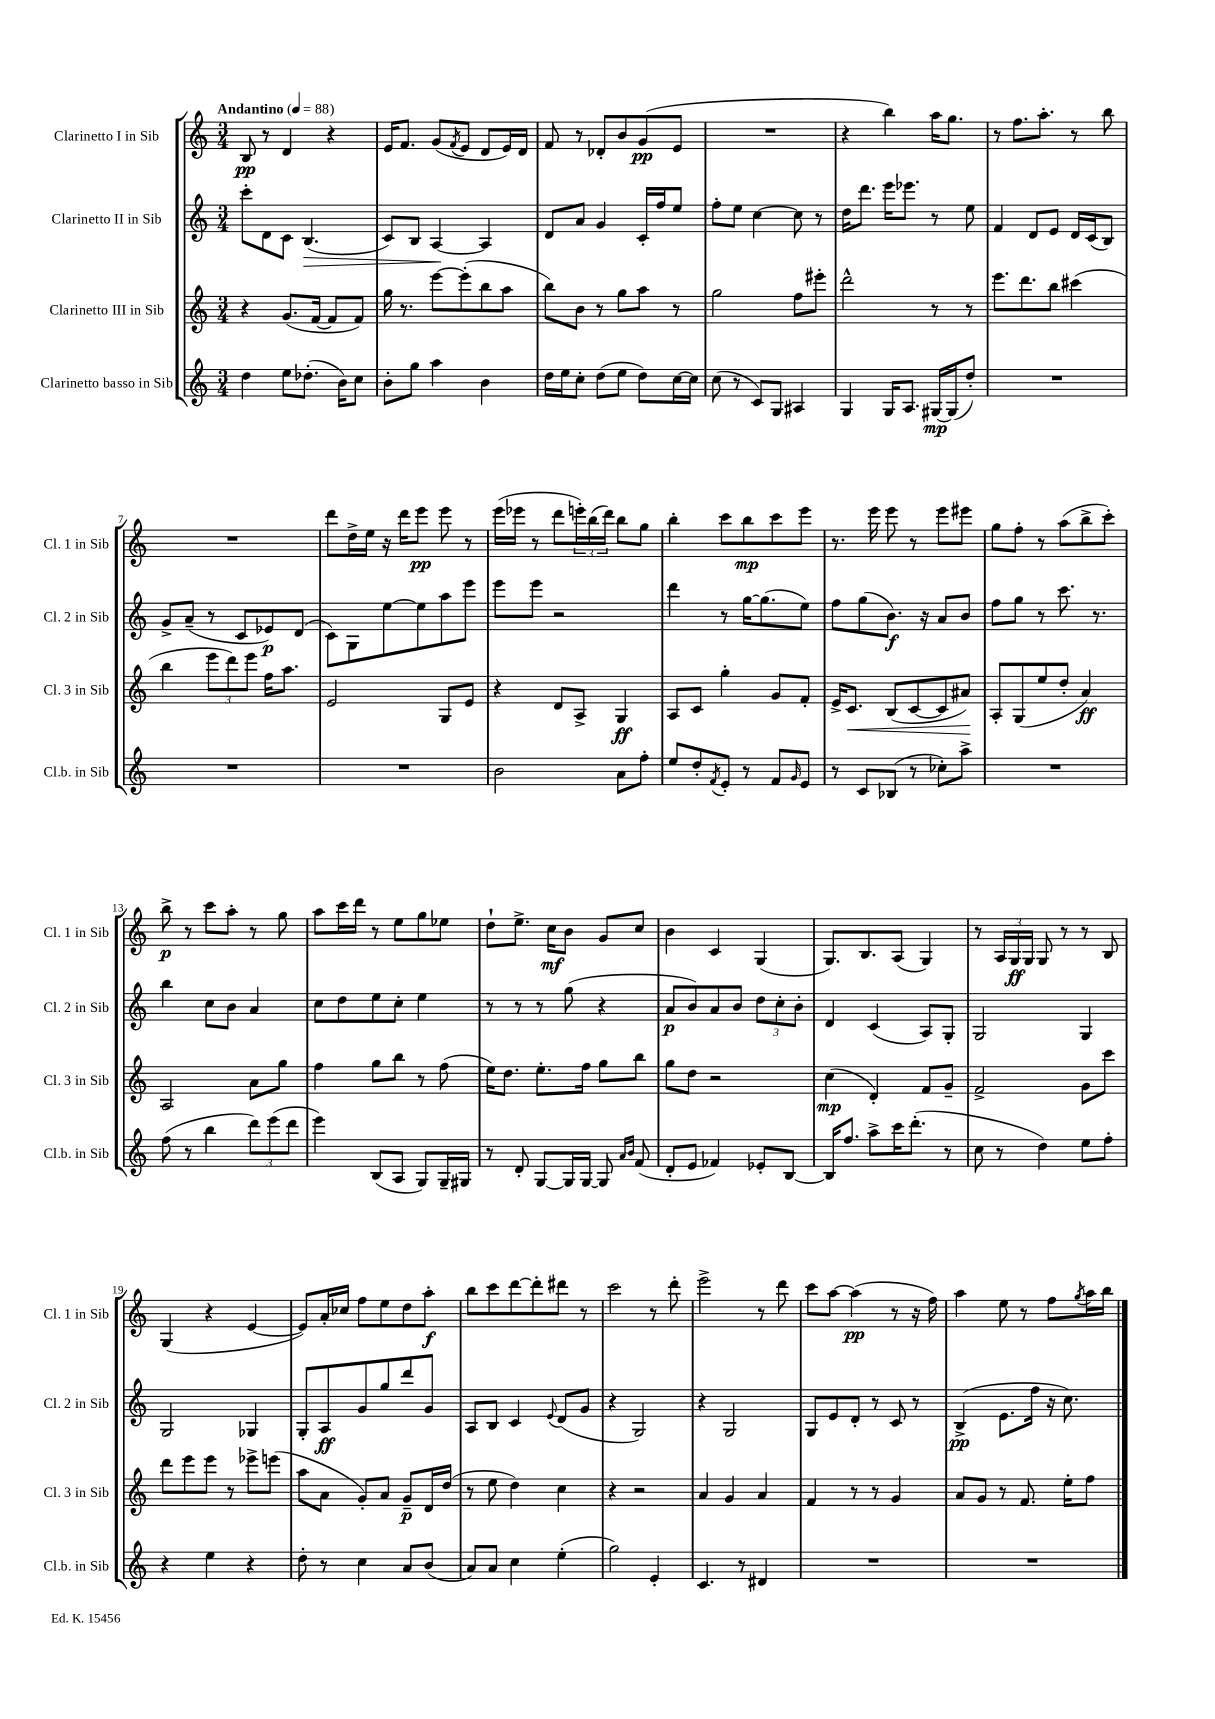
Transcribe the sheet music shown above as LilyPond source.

<<
\new StaffGroup <<
\new Staff = "s0" \with { instrumentName = "Clarinetto I in Sib" shortInstrumentName = "Cl. 1 in Sib" } {
    \clef treble \key c \major \numericTimeSignature \time 3/4 \tempo "Andantino" 4 = 88
    b8\pp r8 d'4 r4 |
    e'16 f'8. g'8( \acciaccatura { f'8 } e'8 d'8 e'16) d'16 |
    f'8 r8 des'8-. b'8 g'8\pp( e'8 |
    R2. |
    r4 b''4) a''16 g''8. |
    r8 f''8. a''8.-. r8 b''8 |
    R2. |
    d'''8 d''16-> e''16 r16 d'''16 e'''8\pp e'''8 r8 |
    e'''16( ees'''16 r8 d'''8 \tuplet 3/2 { e'''16-.) b''16( d'''16) } b''8 g''8 |
    b''4-. c'''8 b''8\mp c'''8 e'''8 |
    r8. e'''16 e'''8 r8 e'''8 eis'''8 |
    g''8 f''8-. r8 a''8( b''8-> c'''8-.) |
    b''8->\p r8 c'''8 a''8-. r8 g''8 |
    a''8 c'''16 d'''16 r8 e''8 g''8 ees''8 |
    d''8-! e''8.-> c''16\mf b'8 g'8 c''8 |
    b'4 c'4 g4( |
    g8.) b8. a8( g4) |
    r8 \tuplet 3/2 { a16 g16\ff g16 } g8 r8 r8 b8 |
    g4( r4 e'4~ |
    e'8) a'16-. ces''16 f''8 e''8 d''8 a''8-.\f |
    b''8 c'''8 d'''8~ d'''8-. dis'''8 r8 |
    c'''2 r8 d'''8-. |
    e'''2-> r8 d'''8 |
    c'''8 a''8~ a''4\pp( r8 r16 f''16) |
    a''4 e''8 r8 f''8 \acciaccatura { g''8 } a''16 b''16 \bar "|." |
}
\new Staff = "s1" \with { instrumentName = "Clarinetto II in Sib" shortInstrumentName = "Cl. 2 in Sib" } {
    \clef treble \key c \major \numericTimeSignature \time 3/4
    c'''8-. d'8 c'8 b4.\>( |
    c'8) b8 a4~\! a4 |
    d'8 a'8 g'4 c'16-. f''16 e''8 |
    f''8-. e''8 c''4~ c''8 r8 |
    d''16 d'''8. e'''16 ees'''8. r8 e''8 |
    f'4 d'8 e'8 d'16 c'16( b8) |
    g'8-> a'8--( r8 c'8 ees'8\p) d'8( |
    c'8) g8 e''8~ e''8 a''8 e'''8 |
    e'''8 e'''8 r2 |
    d'''4 r8 g''16~ g''8.( e''8) |
    f''8 g''8( b'8.\f) r16 a'8 b'8 |
    f''8 g''8 r8 c'''8. r8. |
    b''4 c''8 b'8 a'4 |
    c''8 d''8 e''8 c''8-. e''4 |
    r8 r8 r8 g''8( r4 |
    a'8\p b'8) a'8 b'8 \tuplet 3/2 { d''8 c''8-. b'8-. } |
    d'4 c'4( a8) g8-. |
    g2 g4 |
    g2 ges4 |
    g8-. a8\ff g'8 g''8 d'''8 g'8 |
    a8 b8 c'4 \appoggiatura { e'8 } d'8( g'8 |
    r4 g2) |
    r4 g2 |
    g8 e'8 d'8-. r8 c'8 r8 |
    b4->\pp( e'8. f''16 r16 c''8.) \bar "|." |
}
\new Staff = "s2" \with { instrumentName = "Clarinetto III in Sib" shortInstrumentName = "Cl. 3 in Sib" } {
    \clef treble \key c \major \numericTimeSignature \time 3/4
    r4 g'8.( f'16~ f'8 f'8) |
    g''16 r8. e'''8~ e'''8-.( b''8 a''8 |
    b''8) b'8 r8 g''8 a''8 r8 |
    g''2 f''8 eis'''8-. |
    d'''2-^ r8 r8 |
    e'''8. d'''8. b''8 cis'''4( |
    b''4 \tuplet 3/2 { e'''8 d'''8) e'''8 } f''16 a''8. |
    e'2 g8 e'8 |
    r4 d'8 a8-> g4\ff |
    a8 c'8 g''4-. g'8 f'8-. |
    e'16-> c'8.\< b8( c'8~ c'8 ais'8\!) |
    a8-. g8( e''8 d''8-. a'4\ff) |
    a2 a'8 g''8 |
    f''4 g''8 b''8 r8 f''8( |
    e''16) d''8. e''8.-. f''16 g''8 b''8 |
    g''8 d''8 r2 |
    c''4\mp( d'4-.) f'8 g'8-- |
    f'2-> g'8 c'''8 |
    d'''8 e'''8 e'''8 r8 ees'''8-> e'''8( |
    a''8 a'8 g'8-.) a'8 g'8--\p d'16 d''16( |
    r8 e''8 d''4) c''4 |
    r4 r2 |
    a'4 g'4 a'4 |
    f'4 r8 r8 g'4 |
    a'8 g'8 r8 f'8. e''16-. f''8 \bar "|." |
}
\new Staff = "s3" \with { instrumentName = "Clarinetto basso in Sib" shortInstrumentName = "Cl.b. in Sib" } {
    \clef treble \key c \major \numericTimeSignature \time 3/4
    d''4 e''8 des''8.-.( b'16) c''8 |
    b'8-. g''8 a''4 b'4 |
    d''16 e''16 c''8-. d''8( e''8 d''8) c''16~ c''16 |
    c''8( r8 c'8) g8 ais4 |
    g4 g16 a8. gis16~\mp gis16( d''8-.) |
    R2. |
    R2. |
    R2. |
    b'2 a'8 f''8-. |
    e''8 d''8-. \acciaccatura { f'8 } e'8-. r8 f'8 \grace { g'16 } e'8 |
    r8 c'8 bes8( r8 ces''8-.) a''8-> |
    R2. |
    f''8( r8 b''4 \tuplet 3/2 { d'''8) e'''8( d'''8 } |
    e'''4) b8( a8 g8) g16-- gis16 |
    r8 d'8-. g8~ g16 g16~ g8 \grace { a'16 b'16 } f'8( |
    d'8-. e'8 fes'4) ees'8-. b8~ |
    b16 f''8. a''8-> c'''16 d'''8.-.( r8 |
    c''8 r8 d''4) e''8 f''8-. |
    r4 e''4 r4 |
    d''8-. r8 c''4 a'8 b'8( |
    a'8) a'8 c''4 e''4-.( |
    g''2) e'4-. |
    c'4. r8 dis'4 |
    R2. |
    R2. \bar "|." |
}
>>
>>
